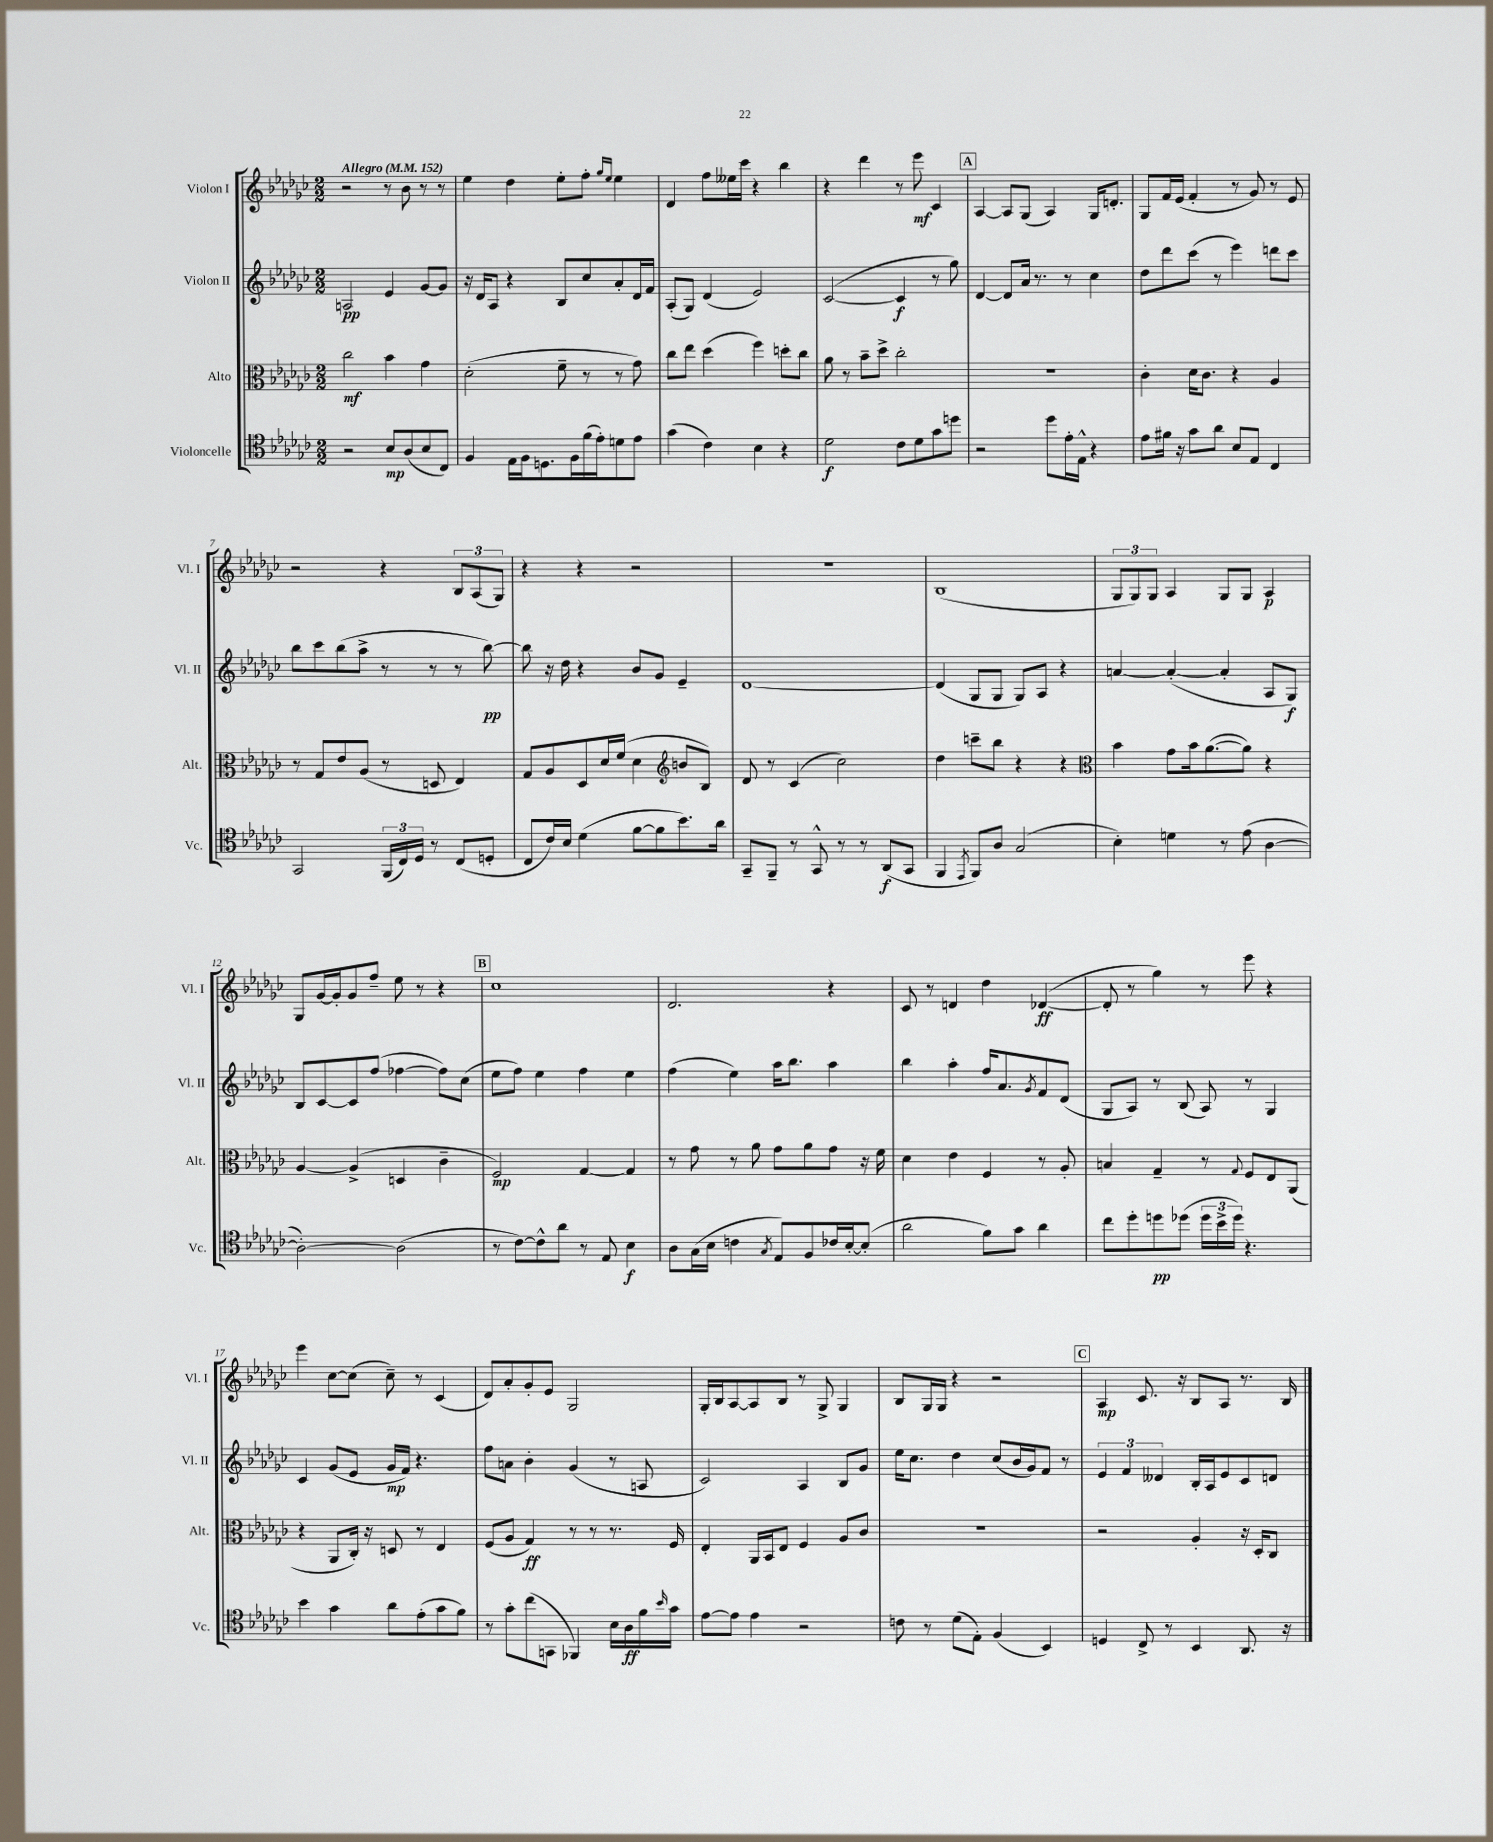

**kern	**kern	**kern	**kern
*staff4	*staff3	*staff2	*staff1
*clefC4	*clefC3	*clefG2	*clefG2
*k[b-e-a-d-g-c-]	*k[b-e-a-d-g-c-]	*k[b-e-a-d-g-c-]	*k[b-e-a-d-g-c-]
*M2/2	*M2/2	*M2/2	*M2/2
*MM152	*MM152	*MM152	*MM152
2r	2cc-	2A	2r
8B-	4b-	4e-	8r
(8A-	.	.	8b-
8B-	4g-	[8g-	8r
8C-)	.	8g-]	8r
=	=	=	=
4F	(2d-'	16r	4ee-
.	.	16d-	.
.	.	8A-	.
16E-	.	4r	4dd-
16F	.	.	.
8.D	.	.	.
.	8f~	8B-	8ee-'
16F	.	.	.
(16f	8r	8cc-	8ff'
16e-')	.	.	.
.	.	.	16qqgg-
.	.	.	16qqee-
8d	8r	8a-'	4ee-
8e-	8g-)	16d-	.
.	.	16f	.
=	=	=	=
(4g-	8cc-	(8A-'	4d-
.	8ee-	8G-)	.
4c-)	(4dd-	(4d-	8ff
.	.	.	16ee--
.	.	.	16ccc-
4B-	4ff)	2e-)	4r
4r	8dd'	.	4bb-
.	8cc-	.	.
=	=	=	=
2d-	8a-	([2c-	4r
.	8r	.	.
.	8b-~	.	4ddd-
.	8dd-^	.	.
8c-	2cc-'	4c-]	8r
8d-	.	.	8eee-
8g-	.	8r	4c-
8dd	.	8gg-)	.
=	=	=	=
2r	1r	[4d-	[4A-
.	.	8d-]	8A-]
.	.	16a-	(8G-
.	.	8.r	.
8dd-	.	.	4A-)
16e-'	.	8r	.
16E-^^	.	.	.
4r	.	4cc-	16G-
.	.	.	8.d'
=	=	=	=
8e-	4c-'	8dd-	8G-
16f#	.	8ddd-	16f
16r	.	.	(16e-
8g-	16d-	(8ccc-	4f'
.	8.c-	.	.
8a-	.	8r	.
8B-	4r	4eee-)	8r
8E-	.	.	8g-)
4C-	4A-	8ddd	8r
.	.	8ccc-	8e-
=	=	=	=
2GG-	8r	8bb-	2r
.	8G-	8ccc-	.
.	8e-	(8bb-	.
.	(8A-	8aa-^	.
(24FF	8r	8r	4r
24C-)	.	.	.
24D-	.	.	.
8r	8D	8r	.
(8C-	4E-)	8r	12B-
.	.	.	(12A-
8D'	.	[8bb-)	.
.	.	.	12G-)
=	=	=	=
8C-	8G-	8bb-]	4r
16c-)	8A-	16r	.
16B-	.	16dd-	.
(4d-	8D-	4r	4r
.	16d-	.	.
.	(16f	.	.
[8f	4d-	8b-	2r
8f]	.	8g-	.
*	*clefG2	*	*
8.b-)	8b	4e-~	.
.	8B-)	.	.
16a-	.	.	.
=	=	=	=
8GG-~	8d-	[1d-	1r
8FF~	8r	.	.
8r	(4c-	.	.
8GG-^^	.	.	.
8r	2cc-)	.	.
8r	.	.	.
(8AA-	.	.	.
8GG-	.	.	.
=	=	=	=
4FF	4dd-	(4d-]	(1B-
8qEE-	.	.	.
8FF)	8ccc~	8G-	.
8A-	8bb-	8G-	.
(2G-	4r	8G-)	.
.	.	8A-	.
.	4r	4r	.
=	=	=	=
*	*clefC3	*	*
4B-')	4b-	[4a	12G-
.	.	.	12G-)
.	.	.	12G-
4d	8g-	(4a'_	4A-
.	16b-	.	.
.	([8.a-	.	.
8r	.	4a']	8G-
(8e-	8a-])	.	8G-
[4A-	4r	8A-	4A-
.	.	8G-)	.
=	=	=	=
2A-'_)	[4A-	8B-	8G-
.	.	[8c-	[16g-
.	.	.	16g-']
.	(4A-^]	8c-]	8g-
.	.	(8ff	8ff~
(2A-]	4D	[4ff-	8ee-
.	.	.	8r
.	4c-~	8ff-])	4r
.	.	(8cc-	.
=	=	=	=
8r	2F)	8ee-	1cc-
[8c-)	.	8ff)	.
8c-^^]	.	4ee-	.
8a-	.	.	.
8r	[4G-	4ff	.
8E-	.	.	.
4B-	4G-]	4ee-	.
=	=	=	=
8A-	8r	(4ff	2.d-
(16G-	8g-	.	.
16B-	.	.	.
4c	8r	4ee-)	.
.	8a-	.	.
8qG-	.	.	.
8E-)	8g-	16aa-	.
.	.	8.bb-	.
8F	8a-	.	.
16c-	8g-	4aa-	4r
[16B-'	.	.	.
(8B-']	16r	.	.
.	16f	.	.
=	=	=	=
2a-	4d-	4bb-	8c-
.	.	.	8r
.	4e-	4aa-'	4d
8f)	4F	16ff	4dd-
.	.	8.a-	.
8g-	.	.	.
.	.	8qg-	.
4a-	8r	8f	([4d-
.	8A-'	(8d-	.
=	=	=	=
8cc-	4B	8G-	8d-']
8dd-'	.	8A-)	8r
8dd	4G-~	8r	4gg-)
(8dd-	.	(8B-	.
24dd-	8r	8A-)	8r
24b-^	.	.	.
24dd-)	.	.	.
.	8qqG-	.	.
4.r	8F	8r	8eee-
.	8E-	4G-	4r
.	(8AA-	.	.
=	=	=	=
4b-	4r	4c-	4eee-
4g-	8AA-	(8g-	[8cc-
.	16C-')	8e-	(8cc-]
.	16r	.	.
8a-	8D	16g-	8cc-~)
.	.	16f)	.
(8e-'	8r	4.r	8r
8g-	4E-	.	(4c-
8f)	.	.	.
=	=	=	=
8r	(8F	8ff	8d-)
8g-'	8A-	8a	8a-'
(8cc-	4G-)	4b-'	8g-'
8GG	.	.	8e-
4FF-)	8r	(4g-	2G-
.	8r	.	.
16B-	8.r	8r	.
16A-	.	.	.
16f	.	8A	.
16qqb-	.	.	.
16g-	16F	.	.
=	=	=	=
[8e-	4E-'	2c-)	16G-'
.	.	.	16B-
8e-]	.	.	[8A-
4e-	16AA-	.	8A-]
.	16BB-	.	.
.	8E-	.	8B-
2r	4F	4A-	8r
.	.	.	8G-^
.	8A-	8B-	4G-
.	8c-	8g-	.
=	=	=	=
8c	1r	16ee-	8B-
.	.	8.cc-	.
8r	.	.	16G-
.	.	.	16G-
(8d-	.	4dd-	4r
8E-')	.	.	.
(4F	.	(8cc-	2r
.	.	16b-	.
.	.	16g-)	.
4BB-)	.	8f	.
.	.	8r	.
=	=	=	=
4D	2r	6e-	4A-
.	.	6f	.
8C-^	.	.	8.c-
.	.	6d--	.
8r	.	.	.
.	.	.	16r
4BB-	4A-'	16B-'	8B-
.	.	16A-	.
.	.	8e-	8A-
8.AA-	16r	8c-	8.r
.	16D-'	.	.
.	8C-	8d	.
16r	.	.	16B-
==	==	==	==
*-	*-	*-	*-
